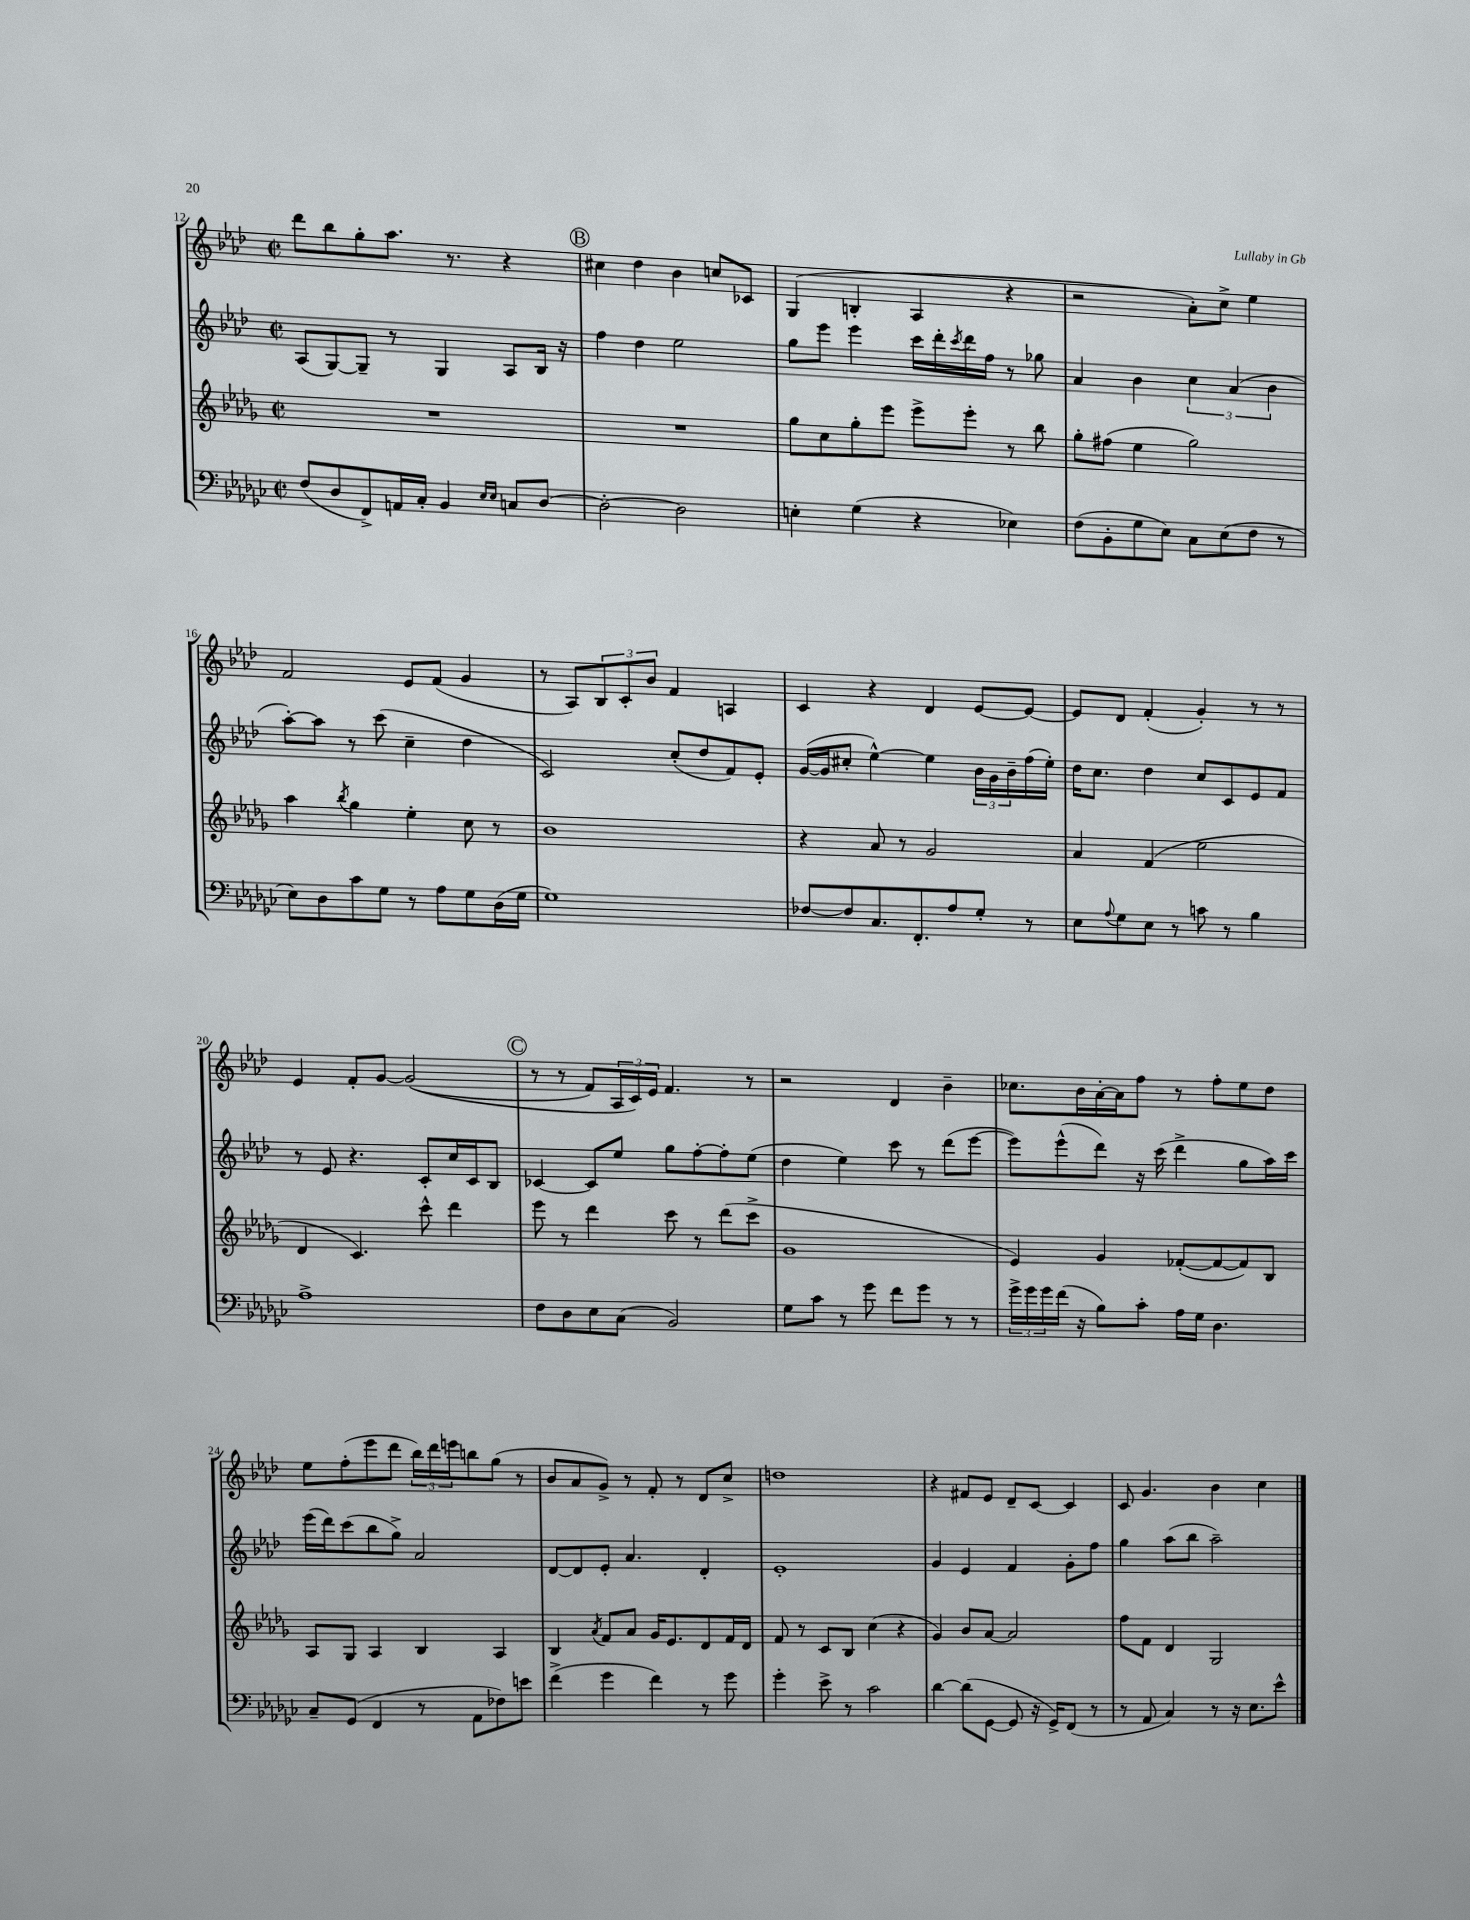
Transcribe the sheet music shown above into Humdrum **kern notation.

**kern	**kern	**kern	**kern
*staff4	*staff3	*staff2	*staff1
*clefF4	*clefG2	*clefG2	*clefG2
*k[b-e-a-d-g-c-]	*k[b-e-a-d-g-]	*k[b-e-a-d-]	*k[b-e-a-d-]
*M2/2	*M2/2	*M2/2	*M2/2
*met(c|)	*met(c|)	*met(c|)	*met(c|)
(8F/L	1r	(8A-/L	8ddd-\L
8D-/	.	[8G/)	8bb-\
8FF^/)	.	8G~/]J	8gg'\
16AA/L	.	8r	8.aa-\J
16C-'/JJ	.	.	.
4BB-/	.	4G/	.
.	.	.	8.r
16qqE-/LL	.	.	.
16qqE-/JJ	.	.	.
8C/L	.	8A-/L	4r
[8D-/J	.	16B-/Jk	.
.	.	16r	.
=	=	=	=
2D-'\_	1r	4ff\	4cc#\
.	.	4dd-\	4dd-\
2D-\]	.	2ee-\	4b-\
.	.	.	8cc/L
.	.	.	8c-/J
=	=	=	=
4E'\	8gg-\L	8gg\L	(4G/
.	8cc\	8eee-\J	.
(4G-\	8gg-'\	4eee-\	4B'/
.	8eee-\J	.	.
4r	8eee-^\L	16ccc\LL	4A-/
.	.	16ddd-'\	.
.	.	8qccc/	.
.	8eee-'\J	16ddd-\	.
.	.	16ff\JJ	.
4E-\)	8r	8r	4r
.	8bb-\	8gg-\	.
=	=	=	=
(8F\L	8gg-'\L	4a-/	2r
8BB-'\	(8ff#\J	.	.
8G-\	4ee-\	4b-\	.
8E-\J)	.	.	.
8C-\L	2gg-\)	6cc\	8a-'\L)
(8E-\	.	.	8cc^\J
.	.	(6a-/	.
8F\J	.	.	4ee-\
.	.	6b-\	.
8r	.	.	.
=	=	=	=
8E-\L)	4aa-\	[8aa-'\L)	2f/
8D-\	.	8aa-\]J	.
.	8qbb-/	.	.
8c-\	4gg-\	8r	.
8G-\J	.	(8ccc\	.
8r	4ee-'\	4cc~\	8e-/L
8A-\L	.	.	(8f/J
8G-\	8cc\	4dd-\	4g/
(16D-\L	8r	.	.
16G-\JJ	.	.	.
=	=	=	=
1G-)	1b-	2c/)	8r
.	.	.	8A-/L)
.	.	.	12B-/
.	.	.	12c'/
.	.	.	12b-/J
.	.	(8cc'/L	4f/
.	.	8dd-/	.
.	.	8f/)	4A/
.	.	8e-'/J	.
=	=	=	=
[8F-/L	4r	([16g/LL	4c/
.	.	16g/]J	.
8F-/]	.	8cc#'/J	.
8.C-/	8a-/	[4ee-^^\)	4r
.	8r	.	.
8.FF'/	.	.	.
.	2g-/	4ee-\]	4d-/
8A-/	.	.	.
8G-'/J	.	24b-\LL	[8e-/L
.	.	24g\	.
.	.	24b-~\	.
8r	.	(16ff\	8e-/_J
.	.	16ee-'\JJ)	.
=	=	=	=
8E-\L	4a-/	16dd-\LK	8e-/]L
.	.	8.cc\J	.
8qqA-/	.	.	.
8G-\	.	.	8d-/J
8E-\J	(4f/	4dd-\	(4f'/
8r	.	.	.
8c\	2ee-\	8cc/L	4g'/)
8r	.	8c/	.
4B-\	.	8e-/	8r
.	.	8f/J	8r
=	=	=	=
1A-^	4d-/	8r	4e-/
.	.	8e-/	.
.	4.c/)	4.r	8f'/L
.	.	.	[8g/J
.	.	.	&((2g/]
.	8ccc^^\	8c'/L	.
.	4ddd-\	16cc/L	.
.	.	16c/J	.
.	.	8B-/J	.
=	=	=	=
8F\L	8eee-\	[4c-/	8r
8D-\	8r	.	8r
8E-\	4ddd-\	8c-/]L	8f/L)
(8C-\J	.	8ee-/J	24A-/L
.	.	.	24c/&)
.	.	.	24e-/JJ
2BB-/)	8ccc\	8gg\L	4.f/
.	8r	[8ff'\	.
.	(8ddd-\L	8ff'\]	.
.	8ccc^\J	(8ee-\J	8r
=	=	=	=
8G-\L	1g-	4dd-\	2r
8c-\J	.	.	.
8r	.	4ee-\)	.
8g-\	.	.	.
8f\L	.	8ccc\	4d-/
8g-\J	.	8r	.
8r	.	(8ddd-\L	4b-~\
8r	.	[8eee-\J	.
=	=	=	=
24g-^\LL	4e-/)	8eee-\]L)	8.cc-\L
24g-\	.	.	.
24g-\	.	.	.
(16f\JJ	.	(8eee-^^\	.
16r	.	.	16b-\L
8B-\L)	4g-/	8ddd-\J)	[16a-'\
.	.	.	16a-\]J
8c-'\J	.	16r	8ff\J
.	.	(16ccc\	.
16A-\LL	([8f-'/L	4ddd-^\	8r
16G-\JJ	.	.	.
4.D-\	8f-/_	.	8ff'\L
.	8f-/])	8gg\L	8ee-\
.	8B-/J	16aa-\L)	8dd-\J
.	.	16ccc\JJ	.
=	=	=	=
8C-~/L	8A-/L	(16eee-\LL	8ee-\L
.	.	16ddd-\J)	.
(8GG-/J	8G-/J	(8ccc\	(8ff'\
4FF/	4A-/	8bb-\	8eee-\
.	.	8gg^\J)	8ddd-\J
8r	4B-/	2a-/	24bb-\LL)
.	.	.	24ddd-\
.	.	.	24eee\J
8AA-\L	.	.	8bb\
8F-\)	4A-/	.	(8gg\J
8e\J	.	.	8r
=	=	=	=
(4f^\	4B-/	[8d-/L	8b-/L
.	.	8d-/]	8a-/
.	8qa-/	.	.
4g-\	8f/L	8e-'/J	8g^/J)
.	8a-/J	4.a-/	8r
4f\)	16g-/LK	.	8f'/
.	8.e-/	.	.
.	.	.	8r
8r	8d-/	4d-'/	8d-/L
8g-\	16f/L	.	8cc^/J
.	16d-/JJ	.	.
=	=	=	=
4g-'\	8f/	1e-'	1dd
.	8r	.	.
8e-^\	8c/L	.	.
8r	8B-/J	.	.
2c-\	(4cc\	.	.
.	4r	.	.
=	=	=	=
[4d-\	4g-/)	4g/	4r
(8d-\]L	8b-/L	4e-/	8f#/L
[8GG-\J	[8a-/J	.	8e-/J
8GG-/]	2a-/]	4f/	8d-~/L
16r	.	.	[8c/J
16GG-^/LK)	.	.	.
(8FF/J	.	8g'\L	4c/]
8r	.	8ff\J	.
=	=	=	=
8r	8ff\L	4gg\	8c/
8AA-/	8f\J	.	4.g/
4C-/)	4d-/	(8aa-\L	.
.	.	8bb-\J	.
8r	2G-/	2aa-~\)	4b-\
16r	.	.	.
8.E-\L	.	.	.
.	.	.	4cc\
8e-^^\J	.	.	.
==	==	==	==
*-	*-	*-	*-
